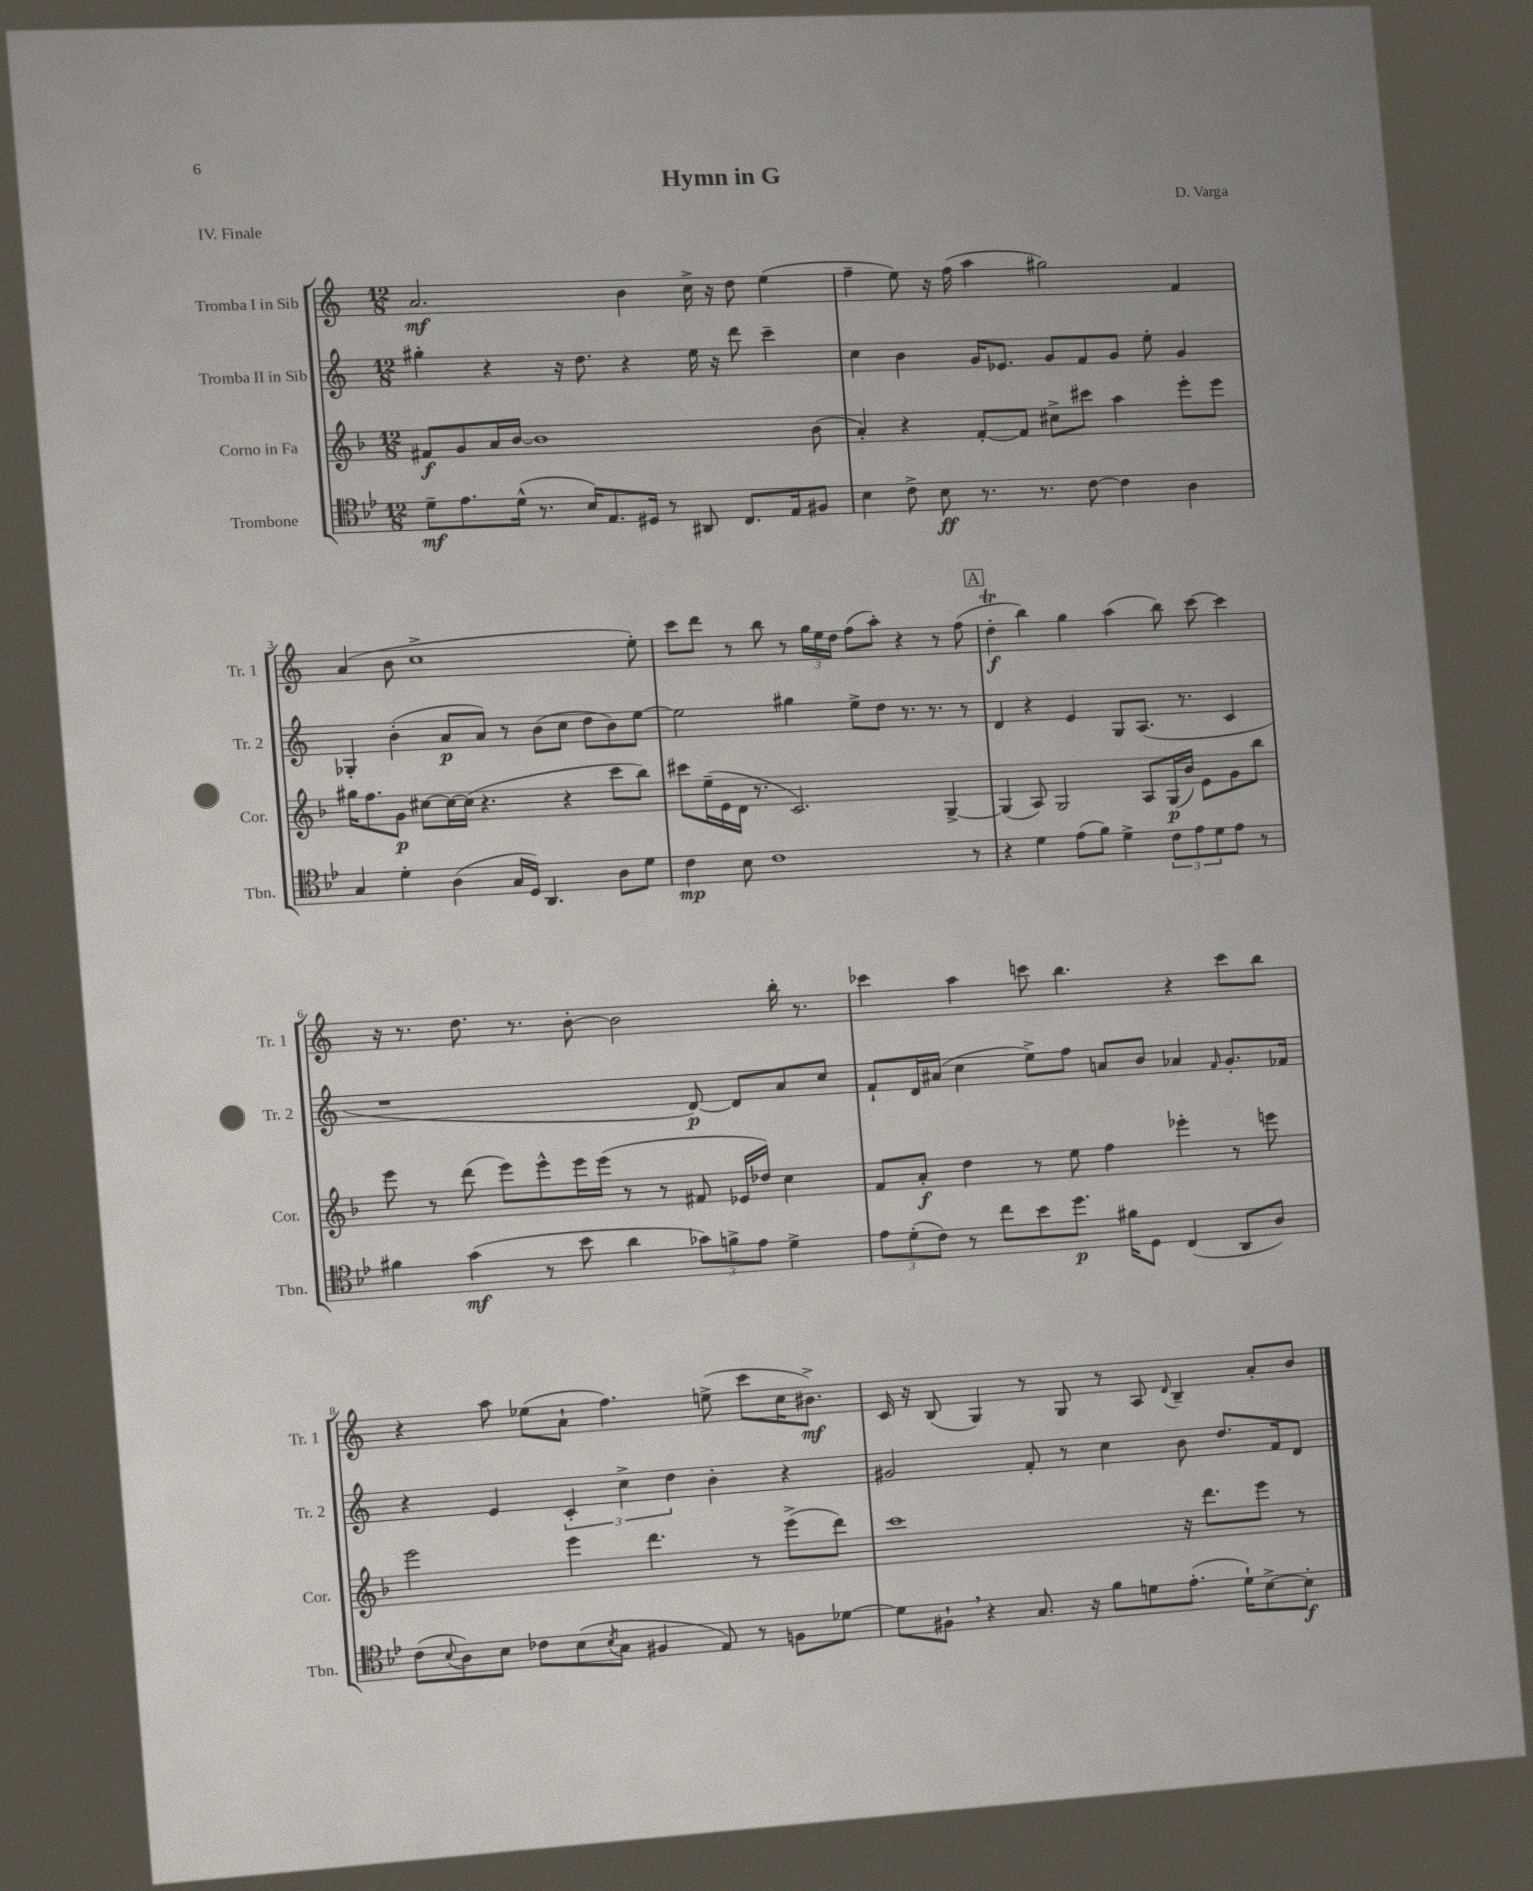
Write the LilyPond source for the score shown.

\header { title = "Hymn in G" composer = "D. Varga" piece = "IV. Finale" }
<<
\new StaffGroup <<
\new Staff = "s0" \with { instrumentName = "Tromba I in Sib" shortInstrumentName = "Tr. 1" } {
    \clef treble \key c \major \numericTimeSignature \time 12/8
    a'2.\mf b'4 c''16-> r16 d''8 e''4( |
    f''4-- e''8) r16 f''16( a''4 gis''2) f'4 |
    a'4( b'8 c''1-> e''8-.) |
    c'''8 d'''8 r8 b''8 r8 \tuplet 3/2 { g''16 e''16 d''16 } f''8( a''8-.) r4 r8 f''8( |
    \mark \markup { \box "A" } d''4-.\trill\f b''4) g''4 a''4( b''8) c'''8~ c'''4 |
    r16 r8. d''8. r8. b'8~-. b'2 b''16-. r8. |
    ces'''4 a''4 c'''8 b''4. r4 c'''8 b''8 |
    r4 a''8 ees''8( a'8-! f''4.) e''8->( c'''8 c''16 bis'8.->\mf) |
    c'16 r16 b8( g4) r8 g8 r8 a8 \appoggiatura { d'8 } b4-- a'8-. b'8 \bar "|." |
}
\new Staff = "s1" \with { instrumentName = "Tromba II in Sib" shortInstrumentName = "Tr. 2" } {
    \clef treble \key c \major \numericTimeSignature \time 12/8
    gis''4-. r4 r16 d''8. r4 e''16 r16 d'''8 c'''4-- |
    c''4 b'4 g'16 ees'8. g'8 f'8 g'8 e''8-. g'4 |
    ges4-. b'4-.( a'8\p a'8) r8 b'8( c''8 d''8 b'8) e''8~ |
    e''2 gis''4 e''8-> d''8 r8. r8. r8 |
    \mark \markup { \box "A" } d'4 r4 e'4 g8 a8.( r8. c'4 |
    r1 d'8~\p) d'8 a'8 c''8 |
    f'8-! d'16 ais'16( c''4 e''8->) f''8 a'8 b'8 aes'4 \grace { f'16 } g'8.-. fes'16 |
    r4 e'4 \tuplet 3/2 { c'4-. c''4-> d''4 } b'4-. r4 |
    gis'2 f'8-. r8 c''4 b'8 d''8. f'16 d'8 \bar "|." |
}
\new Staff = "s2" \with { instrumentName = "Corno in Fa" shortInstrumentName = "Cor." } {
    \clef treble \key f \major \numericTimeSignature \time 12/8
    fis'8\f g'8 a'16 bes'16~ bes'1 bes'8( |
    a'4-.) r4 f'8~-. f'8 cis''8-> cis'''8 a''4 e'''8-. e'''8 |
    gis''16 f''8. g'8\p cis''8~ cis''16~ cis''16( r4. r4 c'''8 bes''8) |
    cis'''8 e''16--( e'16 d'16 r8. c'2.) g4~-> |
    \mark \markup { \box "A" } g4( a8) g2 a8 g16\p( bes'16) e'8 g'8 bes''8 |
    e'''8 r8 d'''8( e'''8) e'''8-^ e'''16 e'''16( r8 r8 fis'8 ees'16 des''16) c''4 |
    f'8 a'8-.\f d''4 r8 e''8 f''4 ees'''4-. r8 e'''8 |
    e'''2 e'''4 d'''4. r8 e'''8->( d'''8) |
    c'''1 r16 d'''8. e'''8 r8 \bar "|." |
}
\new Staff = "s3" \with { instrumentName = "Trombone" shortInstrumentName = "Tbn." } {
    \clef tenor \key bes \major \numericTimeSignature \time 12/8
    d'8--\mf ees'8. d'16-^( r8. bes16) ees8. dis16 r8 ais,8 c8. ees16 fis8 |
    bes4 c'8-> bes8\ff r8. r8. c'8~ c'4 a4 |
    g4 d'4-. a4( g16 d16) a,4. a8 d'8 |
    c'4\mp bes8 c'1 r8 |
    \mark \markup { \box "A" } r4 d'4 ees'8( f'8) d'4-> \tuplet 3/2 { c'8 ees'8 d'8 } ees'8 r8 |
    fis'4 g'4\mf( r8 bes'8 a'4 \tuplet 3/2 { ges'8) f'8-> ees'8 } d'4-> |
    \tuplet 3/2 { ees'8 d'8-.( c'8) } r8 c''8 bes'8 d''8.\p fis'16 d8 c4( a,8 a8) |
    c'8( \appoggiatura { bes8 } a8) bes8 ces'8 bes8( \acciaccatura { bes8 } g8 fis4 ees8) r8 f8 des'8~ |
    des'8 fis8-! \breathe r4 g8. r16 f'8 d'8 ees'8.-.( d'16-!) bes8~-> bes8-.\f \bar "|." |
}
>>
>>
